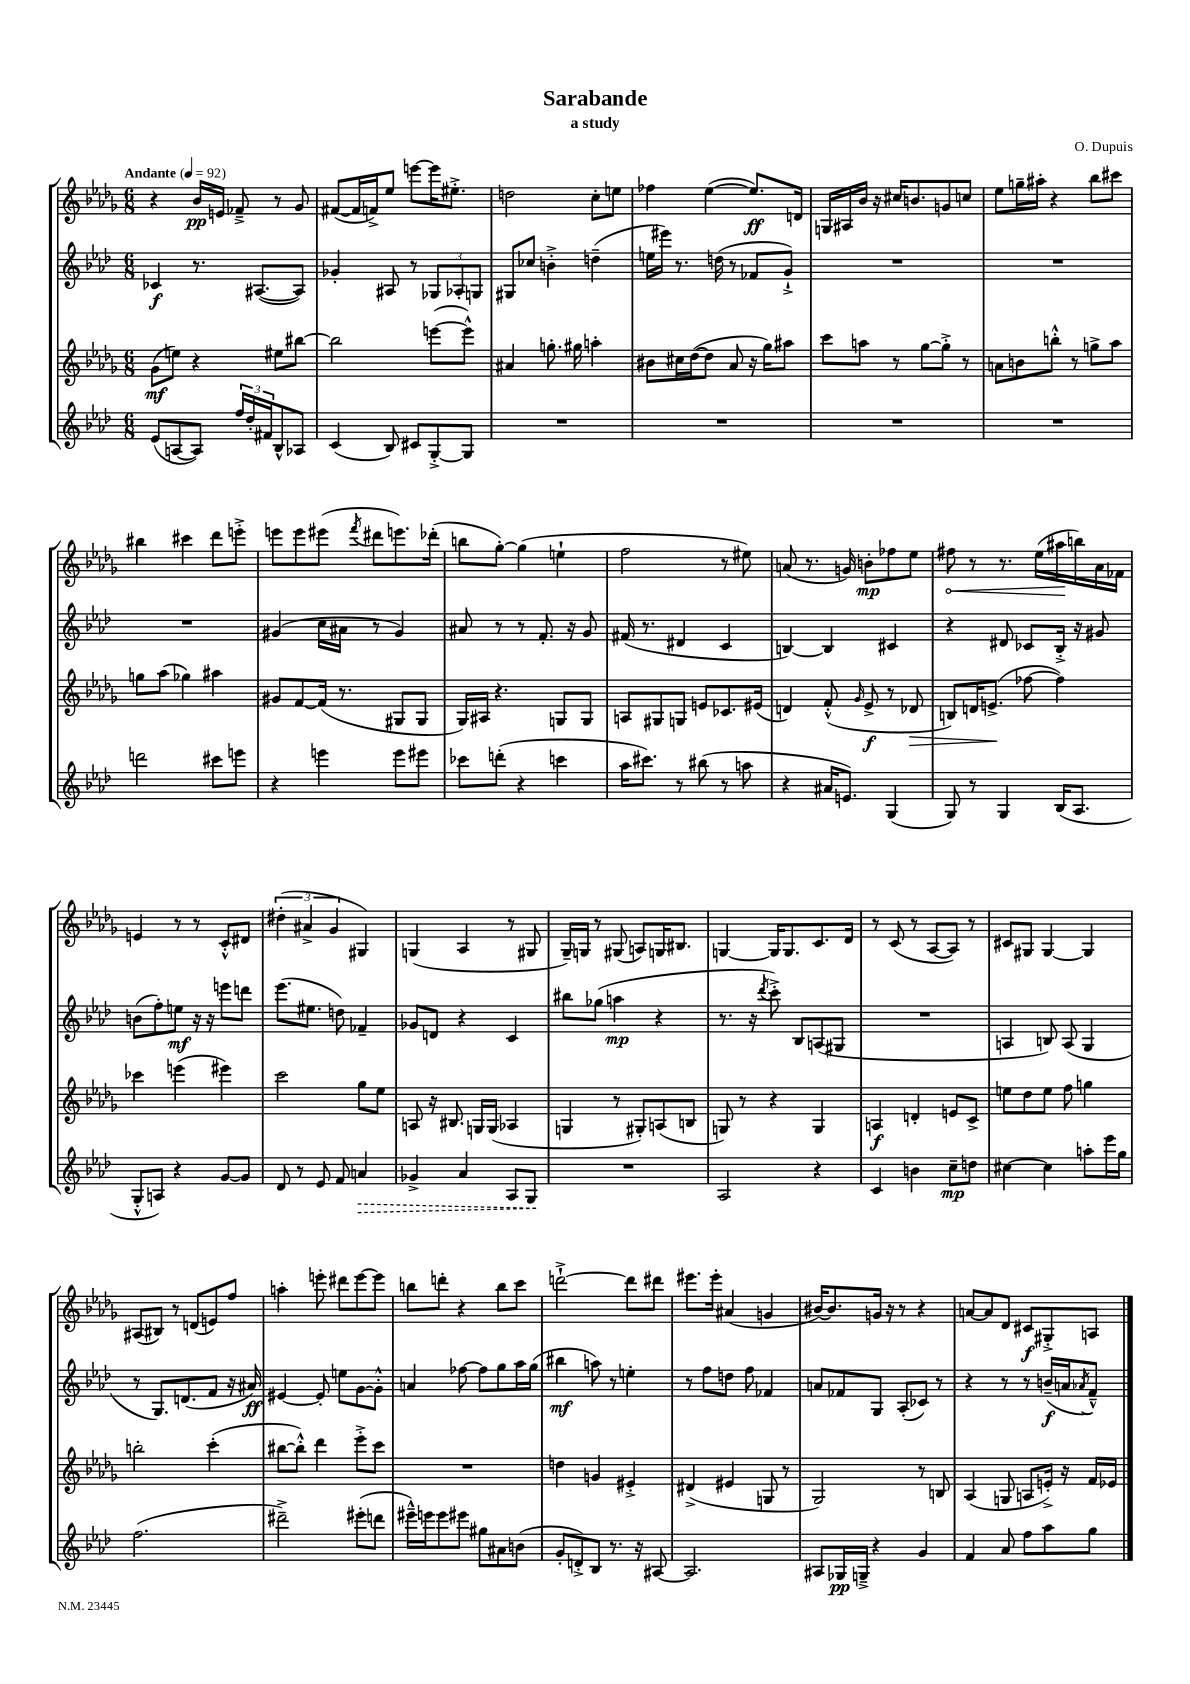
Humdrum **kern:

**kern	**dynam	**kern	**dynam	**kern	**dynam	**kern	**dynam
*part4	*part4	*part3	*part3	*part2	*part2	*part1	*part1
*staff4	*staff4	*staff3	*staff3	*staff2	*staff2	*staff1	*staff1
*clefG2	*	*clefG2	*	*clefG2	*	*clefG2	*
*k[b-e-a-d-]	*	*k[b-e-a-d-g-]	*	*k[b-e-a-d-]	*	*k[b-e-a-d-g-]	*
*M6/8	*	*M6/8	*	*M6/8	*	*M6/8	*
*MM92	*	*MM92	*	*MM92	*	*MM92	*
=1	=1	=1	=1	=1	=1	=1	=1
!	!	!	!	!	!	!LO:TX:a:B:t=Andante	!
(8e-/L	.	(8g-\L	mf	4c-X/	f	4r	.
[8An/	.	8een\J)	.	.	.	.	.
8A/J])	.	4r	.	8.r	.	16b-/LL	pp
.	.	.	.	.	.	16en/JJ	.
24ff/LL	.	.	.	.	.	8f-X~^/	.
24dd-'/	.	.	.	.	.	.	.
.	.	.	.	([8.A#X/L	.	.	.
24f#X/J	.	.	.	.	.	.	.
8B-^^/	.	8ee#X\L	.	.	.	8r	.
8A-X/J	.	[8bb#X\J	.	8A#/J])	.	8g-/	.
=2	=2	=2	=2	=2	=2	=2	=2
(4c/	.	2bb#\]	.	4g-X'/	.	([8f#X/L	.
.	.	.	.	.	.	16f#/L]	.
.	.	.	.	.	.	16fn^/J)	.
8B-/)	.	.	.	8A#X/	.	8ee-/J	.
8c#X/L	.	.	.	8r	.	[8eeen\L	.
[8G'^/	.	([8eeen\L	.	12G-X/L	.	16eee\K]	.
.	.	.	.	.	.	8.ee#X'^\J	.
.	.	.	.	12A-X'/	.	.	.
8G/J]	.	8eee^^\J])	.	.	.	.	.
.	.	.	.	12Gn/J	.	.	.
=3	=3	=3	=3	=3	=3	=3	=3
2.r	.	4a#X/	.	8G#X/L	.	2ddn\	.
.	.	.	.	8cc-X/J	.	.	.
.	.	8.ggn'\	.	4bn'^\	.	.	.
.	.	16gg#X\	.	.	.	.	.
.	.	4aan'\	.	(4ddn~\	.	8cc'\L	.
.	.	.	.	.	.	8een\J	.
=4	=4	=4	=4	=4	=4	=4	=4
2.r	.	8b#X\L	.	16een\LL	.	4ff-X\	.
.	.	.	.	16eee#X\JJ)	.	.	.
.	.	16cc#X\L	.	8.r	.	.	.
.	.	([16dd-\J	.	.	.	.	.
.	.	8dd-\J]	.	.	.	([4ee-\	.
.	.	.	.	(16ddn\	.	.	.
.	.	8a-/	.	8r	.	.	.
.	.	16r	.	8f-X/L	.	8.ee-/L])	ff
.	.	16gg-\KL)	.	.	.	.	.
.	.	8aa#X\J	.	8g`^/J)	.	.	.
.	.	.	.	.	.	16dn/Jk	.
=5	=5	=5	=5	=5	=5	=5	=5
2.r	.	8ccc\L	.	2.r	.	16Gn/LL	.
.	.	.	.	.	.	16A#X/	.
.	.	8aan\J	.	.	.	16b-/JJ	.
.	.	.	.	.	.	16r	.
.	.	8r	.	.	.	16cc#X/KL	.
.	.	.	.	.	.	8.bn/	.
.	.	[8gg-\L	.	.	.	.	.
.	.	8gg-'^\J]	.	.	.	8gn/	.
.	.	8r	.	.	.	8ccn/J	.
=6	=6	=6	=6	=6	=6	=6	=6
2.r	.	8an\L	.	2.r	.	8ee-\L	.
.	.	8bn\	.	.	.	16ggn~\L	.
.	.	.	.	.	.	16aa#X'\JJ	.
.	.	8bbn'^^\J	.	.	.	4r	.
.	.	8r	.	.	.	.	.
.	.	8ggn^\L	.	.	.	8bb-\L	.
.	.	8aa-\J	.	.	.	8ccc#X\J	.
!!LO:LB:g=z
=7	=7	=7	=7	=7	=7	=7	=7
2dddn\	.	8ggn\L	.	2.r	.	4bb#X\	.
.	.	(8aa-\J	.	.	.	.	.
.	.	4gg-X\)	.	.	.	4ccc#X\	.
8ccc#X\L	.	4aa#X\	.	.	.	8ddd-\L	.
8eeen\J	.	.	.	.	.	8eeen'^\J	.
=8	=8	=8	=8	=8	=8	=8	=8
4r	.	8g#X/L	.	(4g#X/	.	8eeen\L	.
.	.	[8f/	.	.	.	8eee\	.
4eeen\	.	(16f/Jk]	.	16cc\LL	.	(8eee#X\J	.
.	.	8.r	.	16a#X\JJ	.	.	.
.	.	.	.	.	.	8qfff/	.
.	.	.	.	8r	.	8ddd#X\L	.
8eee\L	.	8G#X/L	.	4g#/)	.	8.eeen\)	.
8eee#X\J	.	8G#/J	.	.	.	.	.
.	.	.	.	.	.	(16ddd-X'\Jk	.
=9	=9	=9	=9	=9	=9	=9	=9
8ccc-X\L	.	16G-/LL)	.	8a#X/	.	8bbn\L	.
.	.	16A#X/JJ	.	.	.	.	.
(8dddn'\J	.	4.r	.	8r	.	[8gg-'\J)	.
4r	.	.	.	8r	.	(4gg-\]	.
.	.	.	.	8.f'/	.	.	.
4cccn\	.	8Gn/L	.	.	.	4een`\	.
.	.	.	.	16r	.	.	.
.	.	8G/J	.	8g/	.	.	.
=10	=10	=10	=10	=10	=10	=10	=10
16aa-\KL	.	8An/L	.	(16f#X/	.	2ff\	.
8.ccc#X\J)	.	.	.	8.r	.	.	.
.	.	8G#X/	.	.	.	.	.
8r	.	8Gn/J	.	4d#X/	.	.	.
(8bb#X\	.	8en/L	.	.	.	.	.
8r	.	8.c-X/	.	4c/	.	8r	.
8aan\	.	.	.	.	.	8ee#X\)	.
.	.	(16e#X/Jk	.	.	.	.	.
=11	=11	=11	=11	=11	=11	=11	=11
4r	.	4dn/)	.	[4Bn/)	.	(8an/	.
.	.	.	.	.	.	8.r	.
16a#X/KL	.	(8f'^^/	.	4B/]	.	.	.
8.en/J)	.	.	.	.	.	16gn/)	.
.	.	16qqg-/	.	.	.	.	.
.	.	8e-^/	f	.	.	8bn'\L	mp
(4G/	.	8r	.	4c#X/	.	8ff-X\	.
!	!	!	!LO:HP:b	!	!	!	!
.	.	8d-X/	>	.	.	8ee-\J	.
=12	=12	=12	=12	=12	=12	=12	=12
!	!	!	!	!	!	!	!LO:HP:b
8G/)	.	8Bn/L)	.	4r	.	8ff#X\	<
8r	.	16dn/K	.	.	.	8r	.
.	.	(8.en^/J	.	.	.	.	.
4G/	.	.	.	8d#X/	.	8.r	.
.	.	[8ff-X\	]	8c-X/L	.	.	.
.	.	.	.	.	.	(16ee-\LL	.
(16B-/KL	.	4ff-\])	.	16B-'^/Jk	.	16aa#X\	.
8.A-/J	.	.	.	16r	.	16bbn\)	[
.	.	.	.	8g#X/	.	16a-\	.
.	.	.	.	.	.	16f-X\JJ	.
!!LO:LB:g=z
=13	=13	=13	=13	=13	=13	=13	=13
8G'^^/L	.	4ccc-X\	.	(8bn\L	.	4en/	.
8An/J)	.	.	.	8ff'\)	.	.	.
4r	.	(4eeen\	.	8een\J	mf	8r	.
.	.	.	.	16r	.	8r	.
.	.	.	.	16r	.	.	.
[8g/L	.	4eee#X\)	.	8eeen\L	.	8c'^^/L	.
8g/J]	.	.	.	8dddn\J	.	8d#X/J	.
=14	=14	=14	=14	=14	=14	=14	=14
8d-/	.	2ccc\	.	(8.eee-\L	.	(6dd#X'\	.
8r	.	.	.	.	.	.	.
.	.	.	.	.	.	6a#X^/	.
.	.	.	.	8.ee#X\J	.	.	.
8e-/	.	.	.	.	.	.	.
.	.	.	.	.	.	6g-/	.
8f/	.	.	.	8ddn\)	.	.	.
!	!LO:HP:b	!	!	!	!	!	!
4an/	>	8gg-\L	.	4f-X~/	.	4G#X/)	.
.	.	8ee-\J	.	.	.	.	.
=15	=15	=15	=15	=15	=15	=15	=15
4g-X^/	.	8An/	.	8g-X/L	.	(4Gn/	.
.	.	16r	.	8dn/J	.	.	.
.	.	8.B#X/	.	.	.	.	.
4a-/	.	.	.	4r	.	4A-/	.
.	.	16Gn/LL	.	.	.	.	.
.	.	(16G/JJ	.	.	.	.	.
8A-/L	.	4A-X/	.	4c/	.	8r	.
8G/J	.	.	.	.	.	8G#X/	.
.	]	.	.	.	.	.	.
=16	=16	=16	=16	=16	=16	=16	=16
2.r	.	4Gn/	.	8bb#X\L	.	16G-~/LL)	.
.	.	.	.	.	.	16Gn/JJ	.
.	.	.	.	(8gg-X\J	.	8r	.
.	.	8r	.	4aan\	mp	(8G#X/	.
.	.	8G#X'/L)	.	.	.	8An/L)	.
.	.	(8An/	.	4r	.	16Gn/K	.
.	.	.	.	.	.	8.B#X/J	.
.	.	8Bn/J	.	.	.	.	.
=17	=17	=17	=17	=17	=17	=17	=17
2A-/	.	8Gn/)	.	8.r	.	[4Gn/	.
.	.	8r	.	.	.	.	.
.	.	.	.	16r	.	.	.
.	.	.	.	8qddd-/	.	.	.
.	.	4r	.	8ccc'^\)	.	16G/KL]	.
.	.	.	.	.	.	8.G/	.
.	.	.	.	8B-/L	.	.	.
4r	.	4G/	.	(8An/	.	8.c/	.
.	.	.	.	8G#X/J	.	.	.
.	.	.	.	.	.	16d-/Jk	.
=18	=18	=18	=18	=18	=18	=18	=18
4c/	.	4An/	f	2.r	.	8r	.
.	.	.	.	.	.	(8c/	.
4bn\	.	4dn'/	.	.	.	8r	.
.	.	.	.	.	.	[8A-/L	.
8cc~\L	mp	8en/L	.	.	.	8A-/J])	.
8ddn\J	.	8c^/J	.	.	.	8r	.
=19	=19	=19	=19	=19	=19	=19	=19
[4cc#X\	.	8een\L	.	4An/	.	8c#X/L	.
.	.	8dd-\	.	.	.	8G#X/J	.
4cc#\]	.	8ee\J	.	8Bn/)	.	[4G#/	.
.	.	8ff\	.	(8A/	.	.	.
8aan'\L	.	4ggn\	.	4G/	.	4G#/]	.
16eee-\L	.	.	.	.	.	.	.
16gg\JJ	.	.	.	.	.	.	.
!!LO:LB:g=z
=20	=20	=20	=20	=20	=20	=20	=20
(2.ff\	.	2bbn'\	.	8r	.	(8A#X/L	.
.	.	.	.	8.G/L)	.	8B#X/J)	.
.	.	.	.	.	.	8r	.
.	.	.	.	(8.dn/	.	.	.
.	.	.	.	.	.	(8dn/L	.
.	.	(4ccc'\	.	8f/J	.	8en/)	.
.	.	.	.	16r	.	8ff/J	.
.	.	.	.	16a#X/)	ff	.	.
=21	=21	=21	=21	=21	=21	=21	=21
2ddd#X~^\)	.	[8bb#X\L	.	[4e#X/	.	4aan'\	.
.	.	8bb#'^^\J])	.	.	.	.	.
.	.	4ddd-\	.	8e#'/]	.	8eeen'\	.
.	.	.	.	8een\L	.	8ddd#X\L	.
(8eee#X'\L	.	8eee-'^\L	.	[8g\	.	[8eee\	.
8dddn\J	.	8ccc\J	.	8g'^^\J]	.	8eee\J]	.
=22	=22	=22	=22	=22	=22	=22	=22
16eee#X~^^\LL)	.	2.r	.	4an/	.	8bbn\L	.
16eeen\J	.	.	.	.	.	.	.
8eee\	.	.	.	.	.	8dddn'\J	.
8eee#X\J	.	.	.	[8ff-X\	.	4r	.
8gg#X\L	.	.	.	8ff-\L]	.	.	.
8a#X\	.	.	.	8gg\	.	8bb\L	.
(8bn\J	.	.	.	16aa-\L	.	8ccc\J	.
.	.	.	.	(16gg\JJ	.	.	.
=23	=23	=23	=23	=23	=23	=23	=23
8g'/L	.	4ddn\	.	4bb#X\	mf	[2dddn`^\	.
8dn'^/)	.	.	.	.	.	.	.
8B-/J	.	4gn/	.	8aan\)	.	.	.
8.r	.	.	.	8r	.	.	.
.	.	4e#X'^/	.	4een'\	.	8ddd\L]	.
16r	.	.	.	.	.	.	.
[8A#X/	.	.	.	.	.	8ddd#X\J	.
=24	=24	=24	=24	=24	=24	=24	=24
2.A#/]	.	(4d#X^/	.	8r	.	8.eee#X\L	.
.	.	.	.	8ff\L	.	.	.
.	.	.	.	.	.	16eee#'\Jk	.
.	.	4e#X/	.	8ddn\J	.	(4a#X/	.
.	.	.	.	8ff\	.	.	.
.	.	8Gn/	.	4f-X/	.	4gn/	.
.	.	8r	.	.	.	.	.
=25	=25	=25	=25	=25	=25	=25	=25
8A#X/L	.	2G-/)	.	8an/L	.	[16b#X/KL)	.
.	.	.	.	.	.	8.b#/]	.
16G-X/L	pp	.	.	8f-X/	.	.	.
16Gn~^/JJ	.	.	.	.	.	.	.
4r	.	.	.	8G/J	.	16gn/Jk	.
.	.	.	.	.	.	16r	.
.	.	.	.	(8A-'/L	.	8r	.
4g/	.	8r	.	8c-X/J)	.	4r	.
.	.	8Bn/	.	8r	.	.	.
=26	=26	=26	=26	=26	=26	=26	=26
4f/	.	(4A-/	.	4r	.	[8an/L	.
.	.	.	.	.	.	8a/]	.
8a-/	.	8Gn/	.	8r	.	8d-/J	.
8ff\L	.	8An/L	.	8r	.	8c#X/L	f
8aa-\	.	16en'^/Jk)	.	(16bn~/LL	f	8G#X'^/	.
.	.	16r	.	16an/J	.	.	.
.	.	.	.	8qa-X/	.	.	.
8gg\J	.	16f/LL	.	8f~^^/J)	.	8An/J	.
.	.	16e-X/JJ	.	.	.	.	.
==	==	==	==	==	==	==	==
*-	*-	*-	*-	*-	*-	*-	*-
